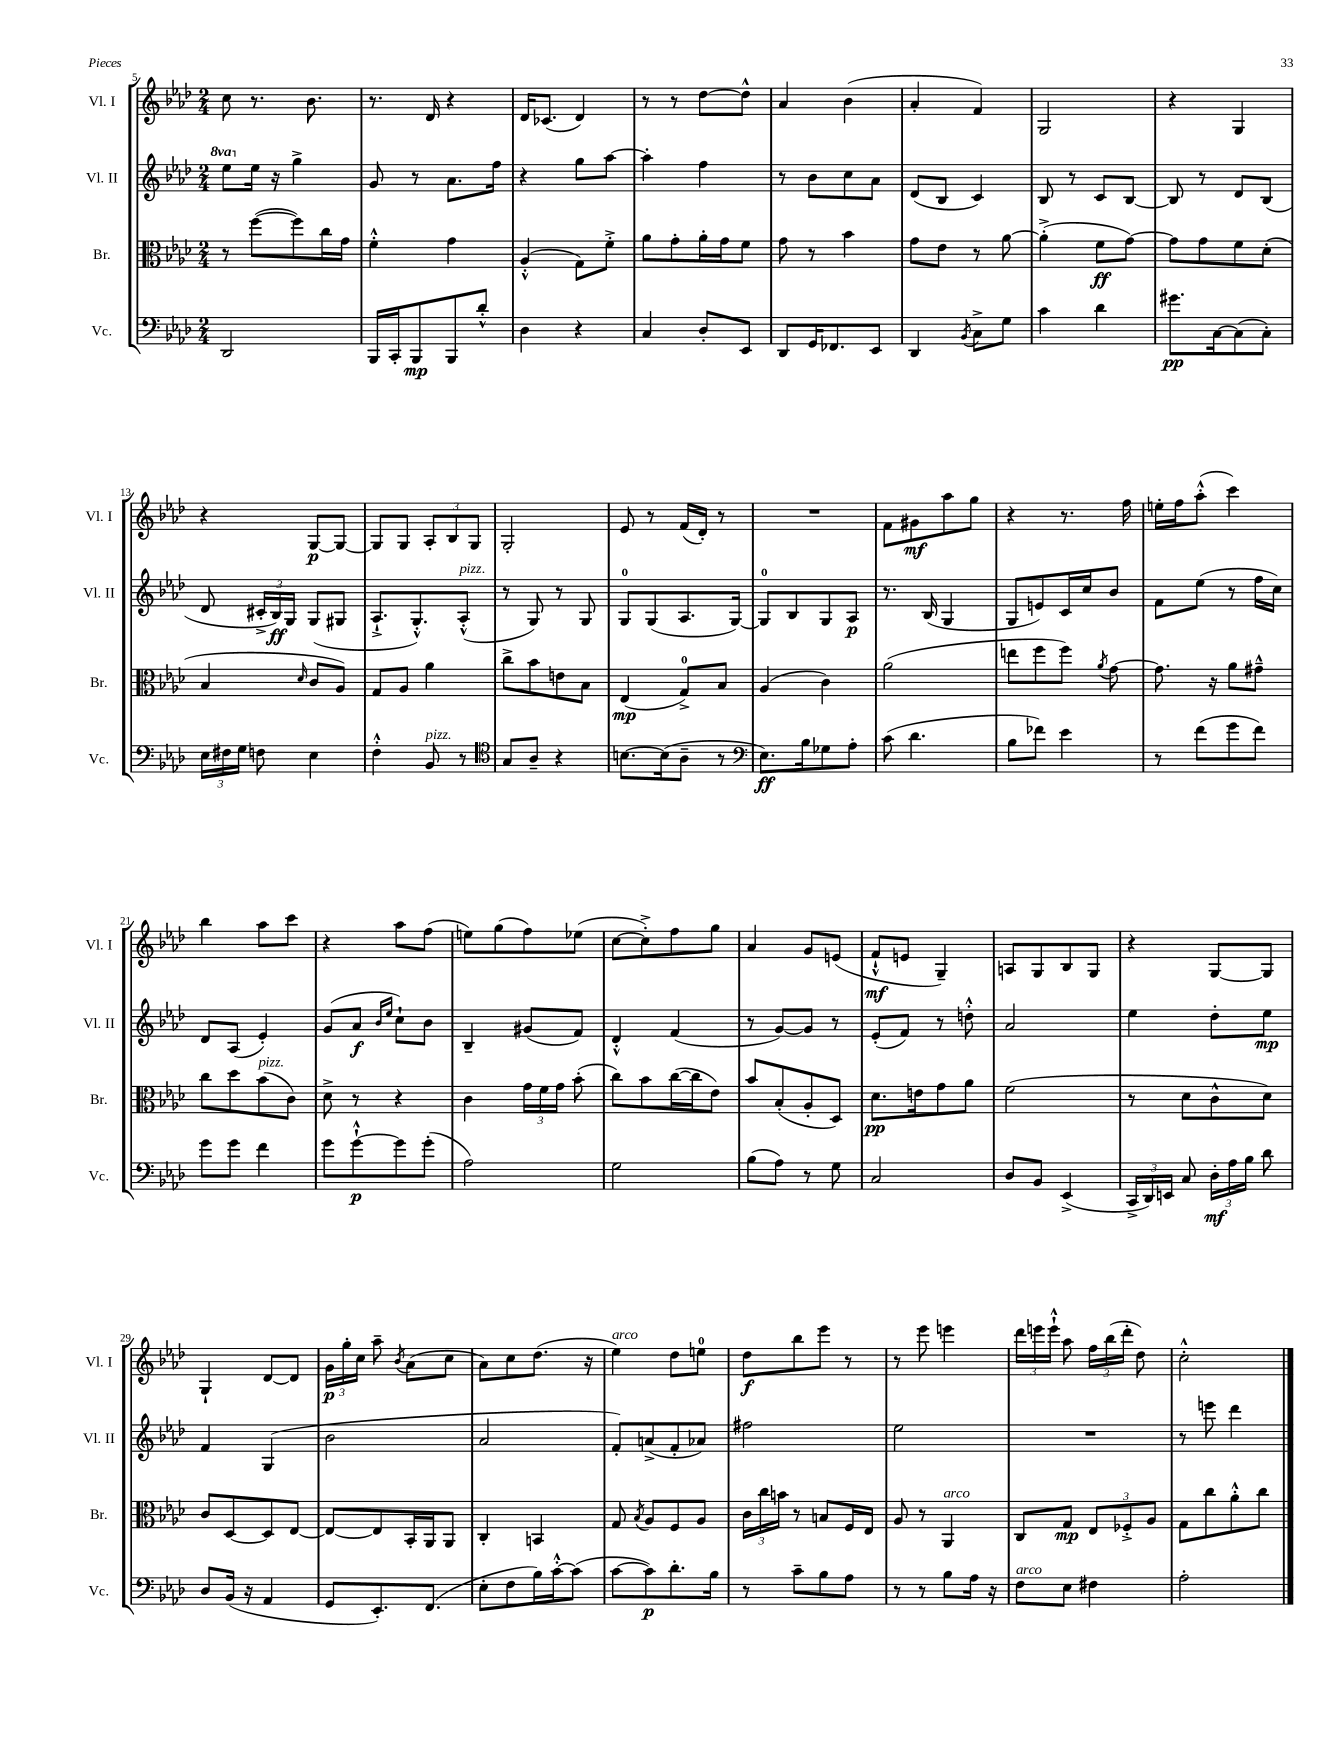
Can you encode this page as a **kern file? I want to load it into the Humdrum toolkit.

**kern	**kern	**kern	**kern
*staff4	*staff3	*staff2	*staff1
*clefF4	*clefC3	*clefG2	*clefG2
*k[b-e-a-d-]	*k[b-e-a-d-]	*k[b-e-a-d-]	*k[b-e-a-d-]
*M2/4	*M2/4	*M2/4	*M2/4
2DD-	8r	8eee-	8cc
.	([8ff	16ee-	8.r
.	.	16r	.
.	8ff])	4gg^	.
.	.	.	8.b-
.	16cc	.	.
.	16g	.	.
=	=	=	=
16BBB-	4f'^^	8g	8.r
16CC'	.	.	.
8BBB-	.	8r	.
.	.	.	16d-
8BBB-	4g	8.a-	4r
8d-'^^	.	.	.
.	.	16ff	.
=	=	=	=
4D-	(4A-'^^	4r	16d-
.	.	.	(8.c-
4r	8G)	8gg	4d-)
.	8f'^	[8aa-	.
=	=	=	=
4C	8a-	4aa-']	8r
.	8g'	.	8r
8D-'	16a-'	4ff	[8dd-
.	16g	.	.
8EE-	8f	.	8dd-^^]
=	=	=	=
8DD-	8g	8r	4a-
16GG	8r	8b-	.
8.FF-	.	.	.
.	4b-	8cc	(4b-
8EE-	.	8a-	.
=	=	=	=
4DD-	8g	(8d-	4a-'
.	8e-	8B-	.
8qBB-	.	.	.
8C^	8r	4c)	4f)
8G	[8a-	.	.
=	=	=	=
4c	(4a-'^]	8B-	2G
.	.	8r	.
4d-	8f	8c	.
.	[8g)	[8B-	.
=	=	=	=
8.g#	8g]	8B-]	4r
.	8g	8r	.
[16C	.	.	.
(8C]	8f	8d-	4G
8C')	(8d-'	(8B-	.
=	=	=	=
24E-	4B-	8d-	4r
24F#	.	.	.
24G	.	.	.
8F	.	24c#'^	.
.	.	24B-)	.
.	.	24G	.
.	16qqd-	.	.
4E-	8c	(8G	[8G
.	8A-)	8G#	8G_
=	=	=	=
4F'^^	8G	8.A-`^	8G]
.	8A-	.	8G
.	.	8.G'^^)	.
8BB-	4a-	.	12A-'
.	.	.	12B-
8r	.	(8A-'^^	.
.	.	.	12G
=	=	=	=
*clefC4	*	*	*
8G	8cc^	8r	2G'
8A-~	8b-	8G)	.
4r	8e	8r	.
.	8B-	8G	.
=	=	=	=
[8.B	(4E-	8G	8e-
.	.	(8G	8r
(16B]	.	.	.
8A-~	8G^)	8.A-	(16f
.	.	.	16d-')
8r	8B-	.	8r
.	.	[16G)	.
=	=	=	=
*clefF4	*	*	*
8.E-)	(4A-	8G]	2r
.	.	8B-	.
16B-	.	.	.
8G-	4c)	8G	.
8A-'	.	8A-	.
=	=	=	=
(8c	(2a-	8.r	8f
4.d-	.	.	8g#
.	.	(16B-	.
.	.	4G	8aa-
.	.	.	8gg
=	=	=	=
8B-	8ee	8G	4r
8f-)	8ff	8e)	.
4e-	8ff)	16c	8.r
.	.	16cc	.
.	8qa-	.	.
.	[8g	8b-	.
.	.	.	16ff
=	=	=	=
8r	8.g]	8f	16ee'
.	.	.	16ff
(8f	.	(8ee-	(8aa-'^^
.	16r	.	.
8g	8a-	8r	4ccc)
8f)	8g#~^^	16ff	.
.	.	16cc)	.
=	=	=	=
8g	8cc	8d-	4bb-
8g	8dd-	(8A-	.
4f	(8b-	4e-')	8aa-
.	8c)	.	8ccc
=	=	=	=
8g	8d-^	(8g	4r
[8g`^^	8r	8a-	.
.	.	16qqb-	.
.	.	16qqee-	.
8g]	4r	8cc`)	8aa-
(8g'	.	8b-	(8ff
=	=	=	=
2A-)	4c	4B-~	8ee)
.	.	.	(8gg
.	24g	(8g#	8ff)
.	24f	.	.
.	24g	.	.
.	(8b-'	8f)	(8ee-
=	=	=	=
2G	8cc)	4d-'^^	[8cc
.	8b-	.	8cc'^])
.	([16cc	(4f	8ff
.	16cc]	.	.
.	8e-)	.	8gg
=	=	=	=
(8B-	8b-	8r	4a-
8A-)	(8B-'	[8g)	.
8r	8A-'	8g]	8g
8G	8D-)	8r	(8e
=	=	=	=
2C	8.d-	(8e-'	8f`^^
.	.	8f)	8e
.	16e	.	.
.	8g	8r	4G~)
.	8a-	8dd'^^	.
=	=	=	=
8D-	(2f	2a-	8A
8BB-	.	.	8G
(4EE-^	.	.	8B-
.	.	.	8G
=	=	=	=
24CC^	8r	4ee-	4r
24DD-)	.	.	.
24EE	.	.	.
8C	8d-	.	.
24D-'	8c^^	8dd-'	[8G
24A-	.	.	.
24B-	.	.	.
8d-	8d-)	8ee-	8G]
=	=	=	=
8D-	8c	4f	4G`
(16BB-	[8D-	.	.
16r	.	.	.
4AA-	8D-]	(4G	[8d-
.	[8E-	.	8d-]
=	=	=	=
8GG	8E-_	2b-	24g
.	.	.	24gg'
.	.	.	24cc
8.EE-')	8E-]	.	8aa-~
.	.	.	8qb-
.	16BB-'	.	(8a-
(8.FF	16AA-	.	.
.	8AA-	.	8cc
=	=	=	=
8E-'	4C'	2a-	8a-)
8F	.	.	8cc
16B-)	4BB	.	(8.dd-
[16c'^^	.	.	.
(8c]	.	.	.
.	.	.	16r
=	=	=	=
[8c	8G	8f')	4ee-)
.	8qB-	.	.
8c])	8A-	(8a^	.
8.d-'	8F	8f'	8dd-
.	8A-	8a-)	8ee
16B-	.	.	.
=	=	=	=
8r	24c	2ff#	8dd-
.	24cc	.	.
.	24b	.	.
8c~	8r	.	8bb-
8B-	8B	.	8eee-
8A-	16F	.	8r
.	16E-	.	.
=	=	=	=
8r	8A-	2ee-	8r
8r	8r	.	8eee-
8B-	4AA-	.	4eee
16A-	.	.	.
16r	.	.	.
=	=	=	=
8F	8C	2r	24ddd-
.	.	.	24eee
.	.	.	24eee`^^
8E-	8G	.	8aa-
4F#	12E-	.	24ff
.	.	.	(24bb-
.	12F-'^	.	24ddd-'
.	.	.	8dd-)
.	12A-	.	.
=	=	=	=
2A-'	8G	8r	2cc'^^
.	8cc	8eee	.
.	8a-'^^	4ddd-	.
.	8cc	.	.
==	==	==	==
*-	*-	*-	*-
